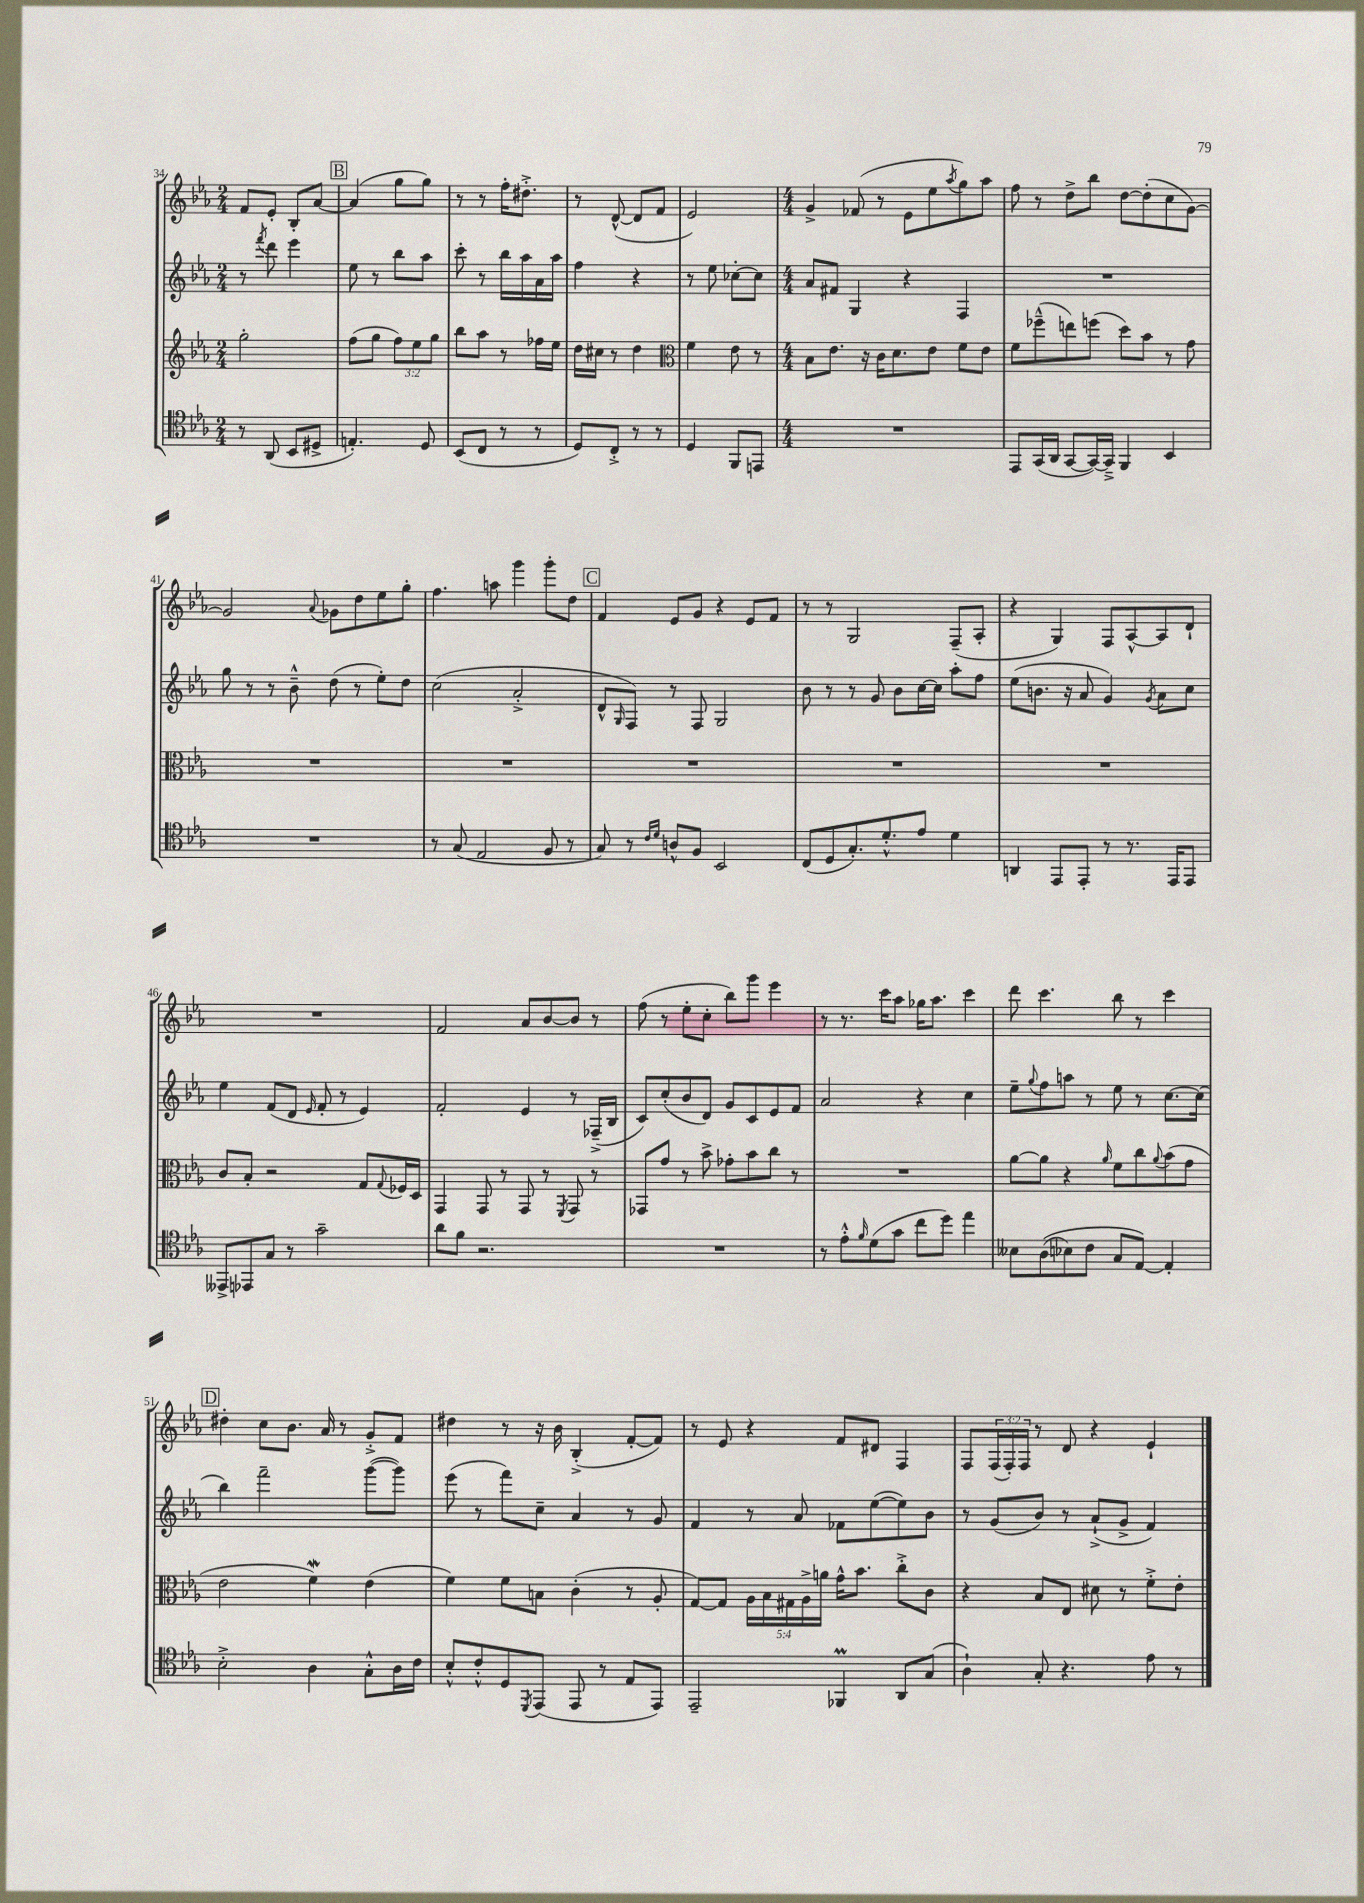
<<
\new StaffGroup <<
\new Staff = "s0" {
    \clef treble \key ees \major \numericTimeSignature \time 2/4 \override Staff.TupletNumber.text = #tuplet-number::calc-fraction-text
    f'8 ees'8-. bes8-. aes'8~ |
    \mark \markup { \box "B" } aes'4( g''8 g''8) |
    r8 r8 f''16-. dis''8.-.-> |
    r8 d'8~-^( d'8 f'8 |
    ees'2) |
    \numericTimeSignature \time 4/4 g'4-> fes'8( r8 ees'8 ees''8 \acciaccatura { aes''8 } g''8) aes''8 |
    f''8 r8 d''8-> bes''8 d''8~ d''8-.( c''8 g'8~) |
    g'2 \appoggiatura { aes'8 } ges'8 d''8 ees''8 g''8-. |
    f''4. a''8 g'''4 g'''8-. d''8 |
    \mark \markup { \box "C" } f'4 ees'8 g'8 r4 ees'8 f'8 |
    r8 r8 g2 f8--( aes8-. |
    r4 g4) f8 aes8~-^ aes8 d'8-! |
    R1 |
    f'2 aes'8 bes'8~ bes'8 r8 |
    f''8( r8 ees''8-. c''8-. bes''8) g'''8 ees'''4 |
    r8 r8. c'''16 aes''8 ges''16 aes''8. c'''4 |
    d'''8 c'''4. bes''8 r8 c'''4 |
    \mark \markup { \box "D" } dis''4-. c''8 bes'8. aes'16 r8 g'8-.-> f'8 |
    dis''4 r8 r16 bes'16 bes4-.->( f'8~-. f'8) |
    r8 ees'8 r4 f'8 dis'8 f4 |
    f8 \tuplet 3/2 { f16( f16-.) f16 } r8 d'8 r4 ees'4-! \bar "|." |
}
\new Staff = "s1" {
    \clef treble \key ees \major \numericTimeSignature \time 2/4
    r8 \acciaccatura { f'''8 } d'''8 ees'''4 |
    \mark \markup { \box "B" } ees''8 r8 bes''8 aes''8 |
    c'''8-. r8 bes''16 aes''16 aes'16 aes''16 |
    f''4 r4 |
    r8 ees''8 ces''8~-. ces''8 |
    \numericTimeSignature \time 4/4 aes'8 fis'8 g4 r4 f4 |
    R1 |
    g''8 r8 r8 bes'8---^ d''8( r8 ees''8-.) d''8 |
    c''2( aes'2-.-> |
    \mark \markup { \box "C" } d'8-^ \grace { g16 } f8) r8 f8 g2 |
    bes'8 r8 r8 g'8 bes'8 c''16~ c''16 aes''8-. f''8 |
    ees''8( b'8. r16 aes'8 g'4) \acciaccatura { g'8 } aes'8 c''8 |
    ees''4 f'8( d'8 \grace { ees'16 } f'8-. r8 ees'4) |
    f'2-. ees'4 r8 fes16--->( bes16 |
    c'8) c''8-.( bes'8 d'8) g'8 c'8 ees'8 f'8 |
    aes'2 r4 c''4 |
    ees''8-- \appoggiatura { g''8 } f''8 a''8 r8 ees''8 r8 c''8.~ c''16( |
    \mark \markup { \box "D" } bes''4) f'''2-- g'''8~( g'''8) |
    ees'''8( r8 f'''8) c''8-- aes'4 r8 g'8 |
    f'4 r8 aes'8 fes'8 ees''8~( ees''8) bes'8 |
    r8 g'8( bes'8) r8 aes'8-!->( g'8-> f'4) \bar "|." |
}
\new Staff = "s2" {
    \clef treble \key ees \major \numericTimeSignature \time 2/4 \override Staff.TupletNumber.text = #tuplet-number::calc-fraction-text
    g''2-. |
    \mark \markup { \box "B" } f''8( g''8 \tuplet 3/2 { f''8) ees''8 g''8 } |
    bes''8 aes''8 r8 fes''16 ees''16 |
    d''16 cis''16 r8 d''4 |
    \clef alto f'4 ees'8 r8 |
    \numericTimeSignature \time 4/4 bes8 ees'8. r16 c'16 d'8. ees'8 f'8 ees'8 |
    f'8 fes''8---^( e''8) f''8( d''8) bes'8 r8 g'8 |
    R1 |
    R1 |
    \mark \markup { \box "C" } R1 |
    R1 |
    R1 |
    c'8 bes8-. r2 g8 \appoggiatura { g8 } fes16 d16 |
    g,4 g,8 r8 g,8 r8 \acciaccatura { f,8 } g,8 r8 |
    ges,8 g'8 r8 bes'8-> ges'8-. bes'8 c''8 r8 |
    R1 |
    aes'8~ aes'8 r4 \grace { aes'16 } f'8 c''8 \appoggiatura { aes'8 } bes'8( g'8 |
    \mark \markup { \box "D" } ees'2 f'4\mordent) ees'4( |
    f'4) f'8 b8 c'4-.( r8 aes8-. |
    g8~) g8 \tuplet 5/4 { aes16 bes16 gis16 aes16-> a'16 } g'16-^ bes'8. c''8-.-> c'8 |
    r4 bes8 ees8 dis'8 r8 f'8-.-> ees'8-. \bar "|." |
}
\new Staff = "s3" {
    \clef tenor \key ees \major \numericTimeSignature \time 2/4
    r8 aes,8( bes,8 dis8-> |
    \mark \markup { \box "B" } e4.-.) d8 |
    bes,8( c8 r8 r8 |
    d8) c8-.-> r8 r8 |
    d4 f,8 e,8 |
    \numericTimeSignature \time 4/4 R1 |
    ees,8 g,16( aes,16 g,8~ g,16~) g,16---> f,4 bes,4 |
    R1 |
    r8 g8( ees2 f8 r8 |
    \mark \markup { \box "C" } g8) r8 \grace { c'16 d'16 } a8-^ f8 bes,2 |
    c8( d8 g8.-.) d'8.-.-^ ees'8 d'4 |
    a,4 ees,8 ees,8-. r8 r8. ees,16 ees,8 |
    eeses,8-> ees,8 g8 r8 g'2-- |
    aes'8 f'8 r2. |
    R1 |
    r8 ees'8-.-^ \grace { f'16 } d'8( g'8 c''8 d''8) ees''4 |
    beses8 aes8(\( bes8) c'8 g8 ees8~\) ees4-. |
    \mark \markup { \box "D" } bes2-.-> aes4 g8-.-^ aes16 c'16 |
    bes8-.-^ c'8-.-^ d8 \acciaccatura { d,8 } ees,8( ees,8 r8 ees8 ees,8) |
    ees,2-- fes,4\prall aes,8 g8( |
    aes4-!) g8-. r4. ees'8 r8 \bar "|." |
}
>>
>>
\layout { \context { \Score currentBarNumber = #34 } }
